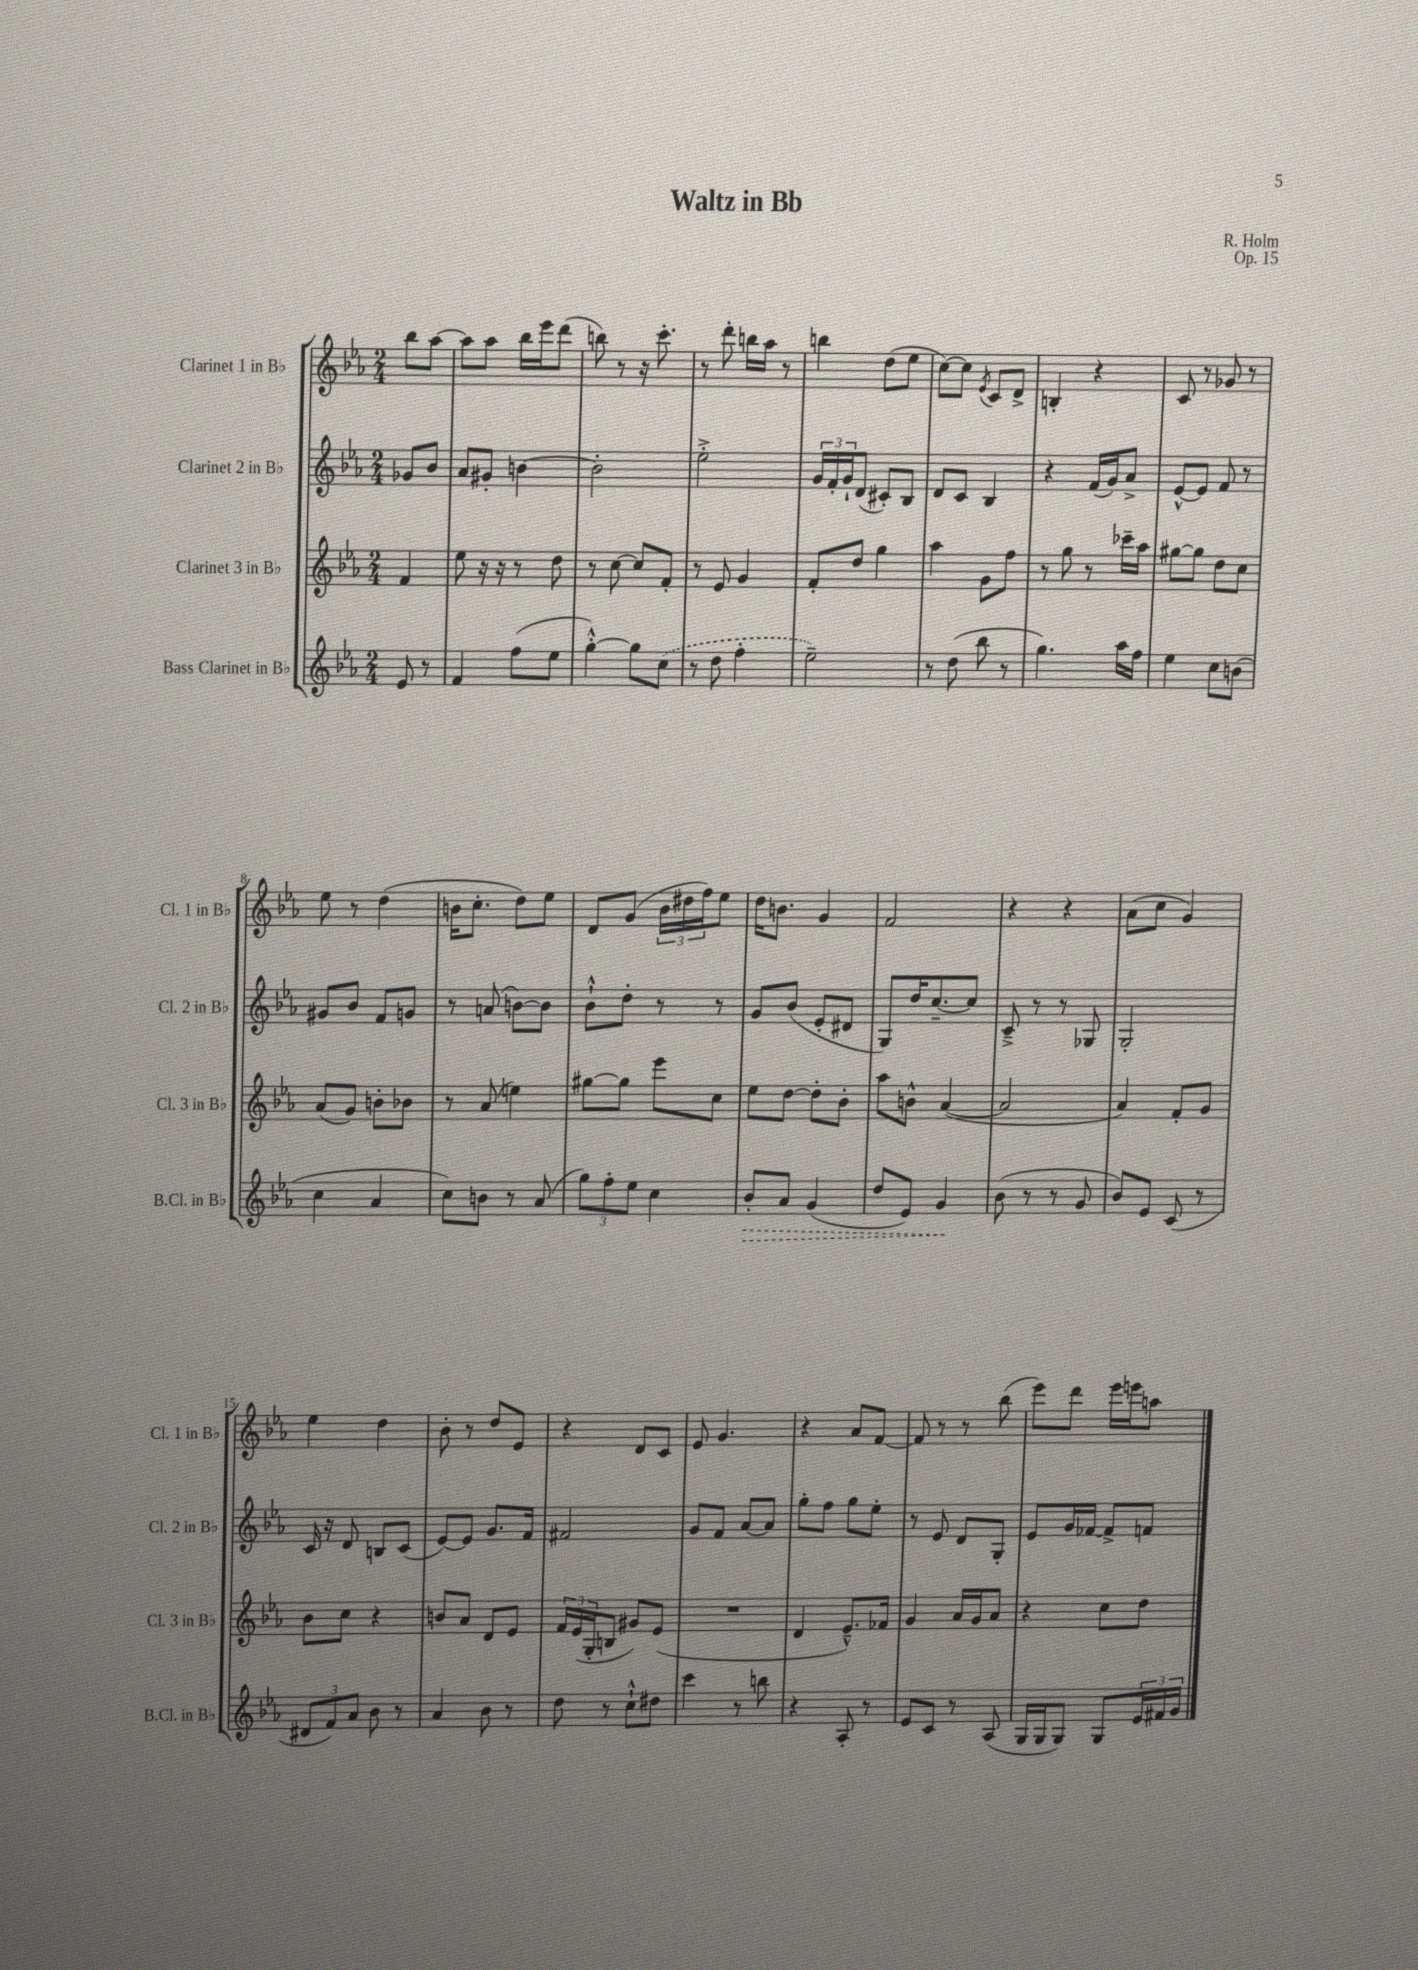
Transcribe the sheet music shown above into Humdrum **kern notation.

**kern	**kern	**kern	**kern
*staff4	*staff3	*staff2	*staff1
*clefG2	*clefG2	*clefG2	*clefG2
*k[b-e-a-]	*k[b-e-a-]	*k[b-e-a-]	*k[b-e-a-]
*M2/4	*M2/4	*M2/4	*M2/4
8e-	4f	8g-	8bb-
8r	.	8b-	[8aa-
=	=	=	=
4f	8ee-	8a-	8aa-]
.	16r	8g#'	8aa-
.	16r	.	.
(8ff	8r	[4b	16bb-
.	.	.	16eee-
8ee-	8dd	.	(8ddd
=	=	=	=
[4gg'^^)	8r	2b']	8bb)
.	[8cc	.	8r
8gg]	8cc]	.	16r
.	.	.	8.ccc'
(8cc	8f'	.	.
=	=	=	=
8r	8r	2ee-'^	8r
8dd	8e-	.	8ddd'
4ff'	4g	.	16bb
.	.	.	16aa-
.	.	.	8r
=	=	=	=
2ee-~)	8f'	24g	4bb
.	.	24f'	.
.	.	24g`	.
.	8dd	(8d	.
.	4gg	8c#')	(8dd
.	.	8B-	8ee-
=	=	=	=
8r	4aa-	8d	[8cc)
(8dd	.	8c	8cc]
.	.	.	8qe-
8bb-	8g	4B-	8c
8r	8ff	.	8d^
=	=	=	=
4.gg)	8r	4r	4B'
.	8gg	.	.
.	8r	(16f	4r
.	.	16g)	.
16aa-	16ccc-~	8a-^	.
16ff	16aa-	.	.
=	=	=	=
4ee-	[8gg#	[8e-^^	8c
.	8gg#]	8e-]	8r
8cc	8dd	8f	8g-
(8b	8cc	8r	8r
=	=	=	=
4cc	(8a-	8g#	8ee-
.	8g)	8b-	8r
4a-	8b'	8f	(4dd
.	8b-	8g	.
=	=	=	=
8cc)	8r	8r	16b
.	.	.	8.cc'
8b	(8a-	(8a	.
8r	4ee)	[8b)	8dd)
(8a-	.	8b]	8ee-
=	=	=	=
12gg)	[8gg#	8b-`^^	8d
12ff'	.	.	.
.	8gg#]	8dd'	(8g
12ee-	.	.	.
4cc	8eee-	8r	24b-
.	.	.	24dd#
.	.	.	24ff)
.	8cc	8r	8ee-
=	=	=	=
8b-'	8ee-	8g	16dd
.	.	.	8.b
8a-	[8dd	(8b-	.
(4g	8dd']	8e-'	4g
.	8b-'	8d#	.
=	=	=	=
8dd	8aa-	8G)	2f
8e-)	8b^^	16dd	.
.	.	[8.cc~	.
4g	([4a-	.	.
.	.	8cc]	.
=	=	=	=
(8b-	2a-]	8c~^	4r
8r	.	8r	.
8r	.	8r	4r
8g	.	8G-	.
=	=	=	=
8b-)	4a-)	2G'	(8a-
8e-	.	.	8cc
(8c	8f'	.	4g)
8r	8g	.	.
=	=	=	=
12d#	8b-	16c	4ee-
.	.	16r	.
12f)	.	.	.
.	8cc	8d	.
12a-	.	.	.
8b-	4r	8B	4dd
8r	.	(8c	.
=	=	=	=
4a-	8b	[8e-)	8b-'
.	8a-	8e-]	8r
8b-	8d	8.g	8dd
8r	8e-	.	8e-
.	.	16f	.
=	=	=	=
8dd	24f	2f#	4r
.	(24e-	.	.
.	24G'	.	.
8r	8B	.	.
8cc`^^	8g#)	.	8d
8dd#	(8e-	.	8c
=	=	=	=
4ccc	2r	8g	8e-
.	.	8f	4.g
8r	.	[8a-	.
8bb	.	8a-]	.
=	=	=	=
4r	4d	8gg'	4r
.	.	8ff	.
8A-'	8.e-~^^)	8gg	8a-
8r	.	8ee-'	[8f
.	16f-	.	.
=	=	=	=
8e-	4g	8r	8f]
8c	.	8e-	8r
8r	16a-	8d	8r
.	16g	.	.
(8A-	8a-	8G'	(8bb-
=	=	=	=
16G	4r	8e-	8eee-)
16G	.	.	.
8G)	.	16g	8ddd
.	.	[16f-	.
8G	8cc	8f-^]	16eee-
.	.	.	16eee
24e-	8dd	8f	8aa
24f#	.	.	.
24g	.	.	.
==	==	==	==
*-	*-	*-	*-
